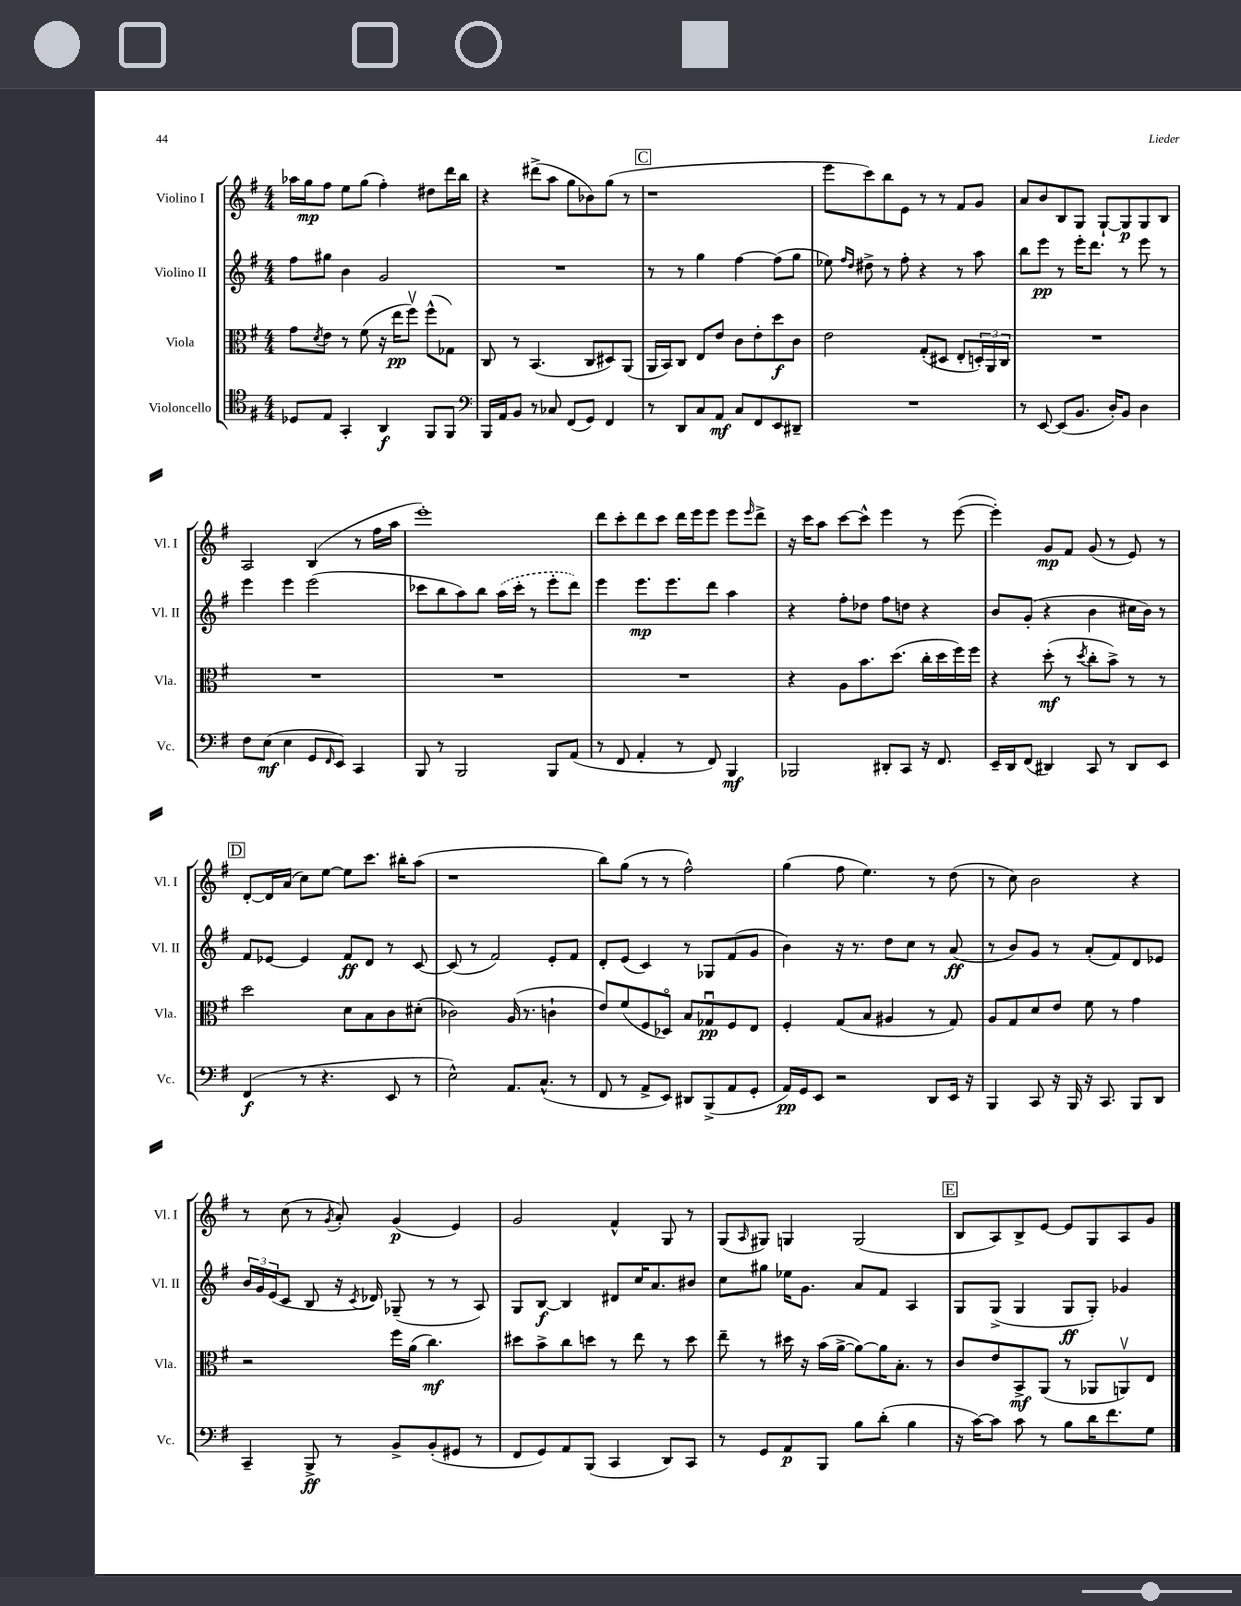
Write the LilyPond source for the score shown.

<<
\new StaffGroup <<
\new Staff = "s0" \with { instrumentName = "Violino I" shortInstrumentName = "Vl. I" } {
    \clef treble \key g \major \numericTimeSignature \time 4/4
    aes''16 g''16\mp fis''8 e''8 g''8( fis''4-.) dis''8 d'''16 b''16 |
    r4 dis'''8->( a''8 g''8 bes'8) g''8( r8 |
    \mark \markup { \box "C" } r1 |
    e'''8 c'''8) b''8 e'8 r8 r8 fis'8 g'8 |
    a'8 b'8 b8 g8 g8~-! g8\p g8 b8 |
    a2 b4( r8 fis''16 a''16 |
    e'''1-.) |
    d'''8 c'''8-. d'''8 c'''8 d'''16 e'''16 e'''8 e'''8 \grace { e'''16 } d'''8-> |
    r16 c'''16 a''8 c'''8~ c'''8-^ e'''4 r8 e'''8~( |
    e'''4-.) g'8\mp fis'8 g'8( r8 e'8) r8 |
    \mark \markup { \box "D" } d'8~-. d'16 a'16( c''8) e''8~ e''8 c'''8. bis''16-. a''8( |
    r1 |
    b''8) g''8( r8 r8 fis''2-^) |
    g''4( fis''8 e''4.) r8 d''8( |
    r8 c''8) b'2 r4 |
    r8 c''8( r8 \acciaccatura { g'8 } a'8-.) g'4\p( e'4) |
    g'2 fis'4-^ g8 r8 |
    g8( \grace { a16 } gis8) g4 g2( |
    \mark \markup { \box "E" } b8 a8) b8-> e'8~ e'8 g8 a8 g'8 \bar "|." |
}
\new Staff = "s1" \with { instrumentName = "Violino II" shortInstrumentName = "Vl. II" } {
    \clef treble \key g \major \numericTimeSignature \time 4/4
    fis''8 gis''8 b'4 g'2 |
    R1 |
    \mark \markup { \box "C" } r8 r8 g''4 fis''4~ fis''8( g''8 |
    ees''8) \grace { fis''16 d''16 } dis''8-> r8 fis''8-. r4 r8 a''8 |
    b''8 e'''8\pp r8 e'''16-. d'''8. r8 e'''8 r8 |
    e'''4 e'''4 e'''2( |
    ces'''8 b''8 a''8) b''8 \once \slurDashed a''16( ces'''16-. r8 e'''8-. d'''8) |
    e'''4 e'''8.\mp e'''8. d'''8 a''4 |
    r4 fis''8-. des''8 fis''8 d''8 r4 |
    b'8 g'8-.( r4 b'4 cis''16 b'16) r8 |
    \mark \markup { \box "D" } fis'8 ees'8~ ees'4 fis'8\ff d'8 r8 c'8~ |
    c'8( r8 fis'2) e'8-. fis'8 |
    d'8-. e'8( c'4) r8 ges8 fis'8( g'8 |
    b'4) r16 r8. d''8 c''8 r8 a'8\ff( |
    r8 b'8) g'8 r8 a'8-.( fis'8) d'8 ees'8 |
    \tuplet 3/2 { b'16 g'16 e'16( } c'8 b8 r16 \acciaccatura { c'8 } des'16) ges8--( r8 r8 a8) |
    g8 b8~\f b4 dis'8 c''16 a'8. bis'8 |
    c''8 gis''8 ees''16 g'8. a'8 fis'8 a4 |
    \mark \markup { \box "E" } g8 g8->( g4 g8\ff g8-.) ges'4 \bar "|." |
}
\new Staff = "s2" \with { instrumentName = "Viola" shortInstrumentName = "Vla." } {
    \clef alto \key g \major \numericTimeSignature \time 4/4
    g'8 \acciaccatura { d'8 } e'8 r8 fis'8( r16 e''16\pp fis''8\upbow) fis''8-^( ges8) |
    c8 r8 b,4.( c8 dis8) a,8( |
    \mark \markup { \box "C" } a,16 b,16) c8 e8 e'8 c'8 e'8-. d''8\f c'8 |
    e'2 g8-.( dis8 e8-. \tuplet 3/2 { d16-.) a,16 c16 } |
    R1 |
    R1 |
    R1 |
    R1 |
    r4 a8 b'8. d''8.( c''16-. d''16 fis''16) fis''16 |
    r4 d''8-.\mf( r8 \acciaccatura { d''8 } c''8-. b'8->) r8 r8 |
    \mark \markup { \box "D" } d''2 d'8 b8 c'8 dis'8-.( |
    ces'2) a16( r8. c'4-! |
    e'8) fis'8( fis8 des8\flageolet) b8 ges8\downbow\pp fis8 e8 |
    fis4-. g8( b8 ais4 r8 g8) |
    a8 g8 d'8 e'8 fis'8 r8 g'4 |
    r2 fis''16 a'16( c''4.\mf) |
    dis''8 b'8-> c''8 d''8 r8 e''8 r8 d''8 |
    e''8-- r8 dis''16 r16 b'16( a'16~-> a'8~) a'16 b8.-. r8 |
    \mark \markup { \box "E" } c'8 e'8 b,8->\mf a,8( r8 aes,8 a,8\upbow) e8 \bar "|." |
}
\new Staff = "s3" \with { instrumentName = "Violoncello" shortInstrumentName = "Vc." } {
    \clef tenor \key g \major \numericTimeSignature \time 4/4
    des8 e8 g,4-. a,4\f fis,8 fis,8 |
    \clef bass b,,16 a,16 b,8 r8 ces8 fis,8( g,8) fis,4 |
    \mark \markup { \box "C" } r8 d,8 c8 a,8\mf c8 fis,8 e,8 dis,8-- |
    R1 |
    r8 e,8~ e,8( b,8. d16-.) b,8 d4 |
    fis8 e8\mf( e4 g,8 \grace { fis,16 } e,8) c,4 |
    b,,8 r8 b,,2 b,,8 a,8( |
    r8 fis,8 a,4-. r8 fis,8) b,,4\mf |
    bes,,2 dis,8-. c,8 r16 fis,8. |
    e,16-- d,16 fis,8( dis,4) c,8 r8 dis,8 e,8 |
    \mark \markup { \box "D" } fis,4\f( r8 r4. e,8 r8 |
    e2-^) a,8. c8.-^( r8 |
    fis,8 r8 a,8-> e,8) dis,8 b,,8->( a,8 g,8-. |
    a,16\pp) g,16 e,8 r2 d,8 e,16 r16 |
    b,,4 c,8 r16 b,,16 r16 c,8. b,,8 d,8 |
    c,4-- b,,8->\ff r8 b,8-> b,8-.( gis,8 r8 |
    fis,8 g,8) a,8 b,,8( c,4 d,8) c,8 |
    r8 g,8 a,8\p b,,8 b8 d'8-.( b4 |
    \mark \markup { \box "E" } r16 c'16~) c'8 c'8 r8 b8 d'16 fis'8. g8 \bar "|." |
}
>>
>>
\layout { \context { \Score \remove "Bar_number_engraver" } }
